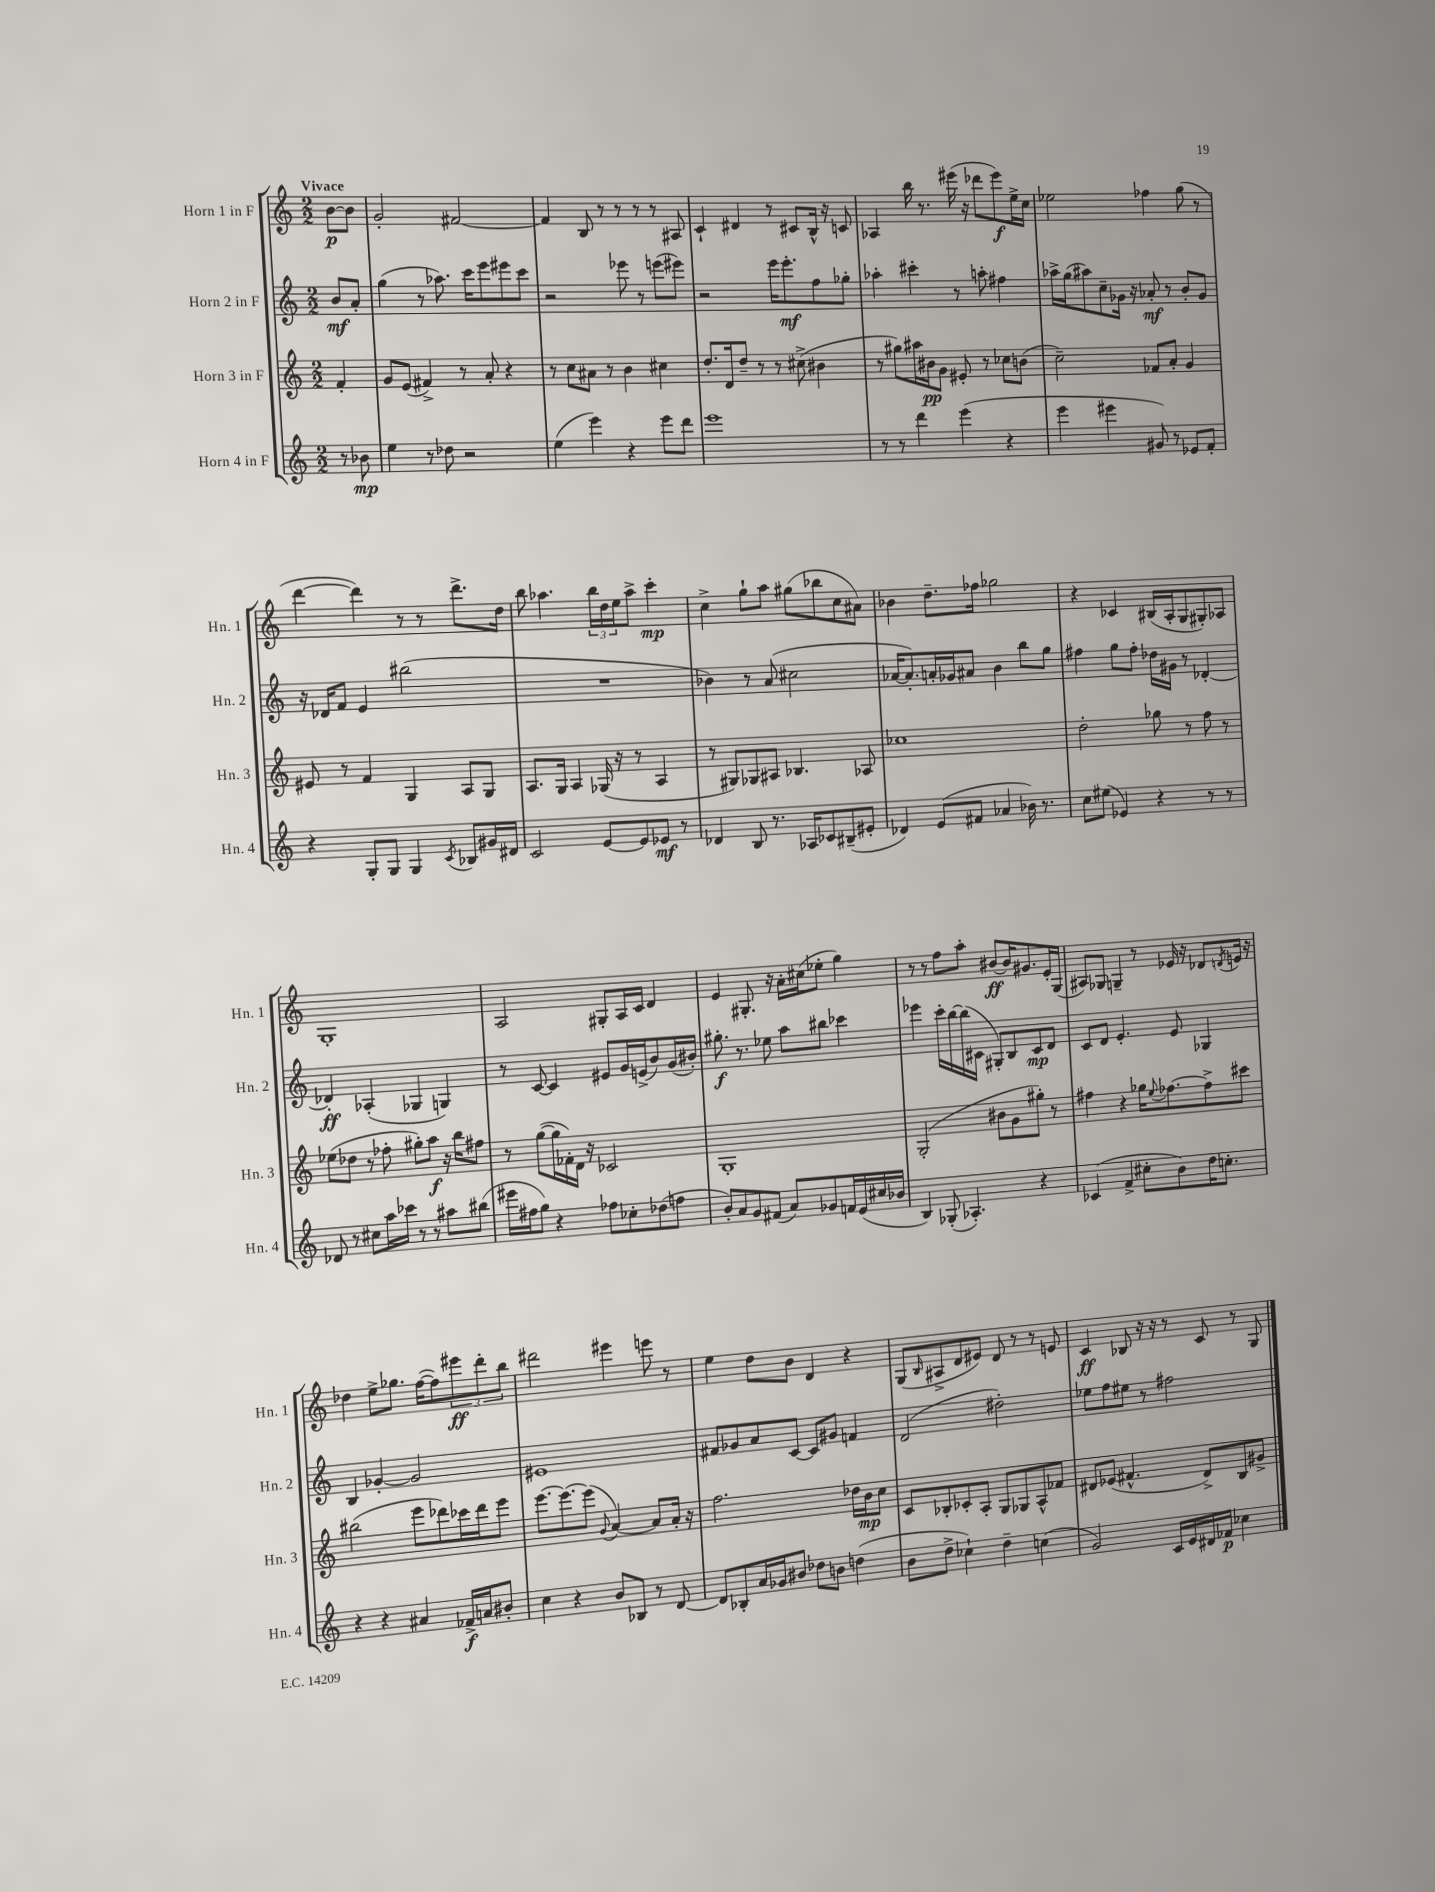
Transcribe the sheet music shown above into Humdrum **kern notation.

**kern	**kern	**kern	**kern
*staff4	*staff3	*staff2	*staff1
*clefG2	*clefG2	*clefG2	*clefG2
*k[]	*k[]	*k[]	*k[]
*M2/2	*M2/2	*M2/2	*M2/2
8r	4f'	8b	[8b
8b-	.	8a'	8b]
=	=	=	=
4ee	8g	(4gg	2g'
.	(8e	.	.
8r	4f#^)	8r	.
8dd-	.	8.aa-)	.
2r	8r	.	[2f#
.	.	16ccc	.
.	8a'	8eee	.
.	4r	8eee#	.
.	.	8ccc	.
=	=	=	=
(4ee	8r	2r	4f#]
.	8cc	.	.
4eee)	8a#	.	8B
.	8r	.	8r
4r	4b	8eee-	8r
.	.	8r	8r
8eee	4cc#	(8eee	8r
8ddd	.	8eee#)	8A#
=	=	=	=
1eee	8.dd'	2r	4c`
.	16d	.	.
.	8dd~	.	4d#
.	8r	.	.
.	8r	16eee	8r
.	.	8.eee'	.
.	(8cc#^	.	8c#
.	4b#	8ff	16B^^
.	.	.	16r
.	.	8gg-'	8c
=	=	=	=
8r	8r	4aa-'	4A-
8r	8gg#)	.	.
4ddd	16aa#	4ccc#'	16bb
.	16b#	.	8.r
.	8g	.	.
(4eee	8e#'	8r	(16eee#
.	.	.	16r
.	8r	8aa'	8ddd-
4r	8cc-	4ff#	8eee#)
.	(8b	.	16ee^
.	.	.	16cc
=	=	=	=
4eee	2cc~)	16aa-^	2ee-
.	.	(16gg	.
.	.	8aa#)	.
4eee#	.	8cc~	.
.	.	16g-	.
.	.	16r	.
8g#)	8f-	8a-'	4ff-
8r	8a'	8r	.
8e-	4g	8b'	(8gg
8f'	.	8g-	8r
=	=	=	=
4r	8e#	16r	[4ddd
.	.	16d-	.
.	8r	8f	.
8G'	4f	4e	4ddd])
8G	.	.	.
4G	4G	(2bb#	8r
.	.	.	8r
8qc	.	.	.
8B-	8A	.	8.ddd^
16g#	8G	.	.
16d#	.	.	16dd
=	=	=	=
2c	8.A	1r	8bb
.	.	.	4.aa-
.	16G	.	.
.	4A	.	.
[8e	(16G-	.	24bb
.	.	.	24dd
.	16r	.	.
.	.	.	24ee
8e]	8r	.	8aa-^
8e-	4A	.	4ccc'
8r	.	.	.
=	=	=	=
4d-	8r	4b-)	4cc^
.	8G#)	.	.
8B	8G-	8r	8gg`
8.r	8A#	(8a	8aa
.	4.B-	2cc#	(8gg#
16A-	.	.	.
8c-	.	.	8bb-
(8B#~	.	.	8cc
8e#'	8A-	.	8a#)
=	=	=	=
4d-)	1cc-	[16a-	4b-
.	.	8.a-'])	.
(8e	.	16a'	8.dd~
.	.	16g-	.
8f#	.	8a#	.
.	.	.	16ff-
4a-	.	4b	2gg-
16b-)	.	8bb	.
8.r	.	.	.
.	.	8gg	.
=	=	=	=
8cc	2dd'	4ff#	4r
(8ee#	.	.	.
4e-)	.	8gg	4c-
.	.	8ff#'	.
4r	8gg-	16dd-	(16B#
.	.	16g#	16A'
.	8r	8r	8G
8r	8ff	[4d-'	8G#')
8r	8r	.	8A-
=	=	=	=
8d-	(8ee-	4d-']	1G'
8r	8dd-	.	.
8cc#	8r	(4A-'	.
16aa	8ff-'	.	.
16ccc-	.	.	.
8r	8gg#')	4G-	.
8r	8aa	.	.
8aa#	16r	4G)	.
.	16bb	.	.
(8bb#	8ff#	.	.
=	=	=	=
16eee#	8r	8r	2A
16ff#	.	.	.
8gg)	([8gg	[8c	.
4r	16gg]	4c]	.
.	16f-')	.	.
.	16d	.	.
.	16r	.	.
8ff-	2c-	8e#	8G#'
8cc-'	.	16g	16A
.	.	(16e^	16c
(8dd-	.	8b)	4d
8ff	.	(16g	.
.	.	16b#')	.
=	=	=	=
8b')	1G'	8.gg#'	4e
8a	.	.	.
.	.	8.r	.
8g	.	.	8.G#'
(8f#	.	8ee-	.
.	.	.	16r
8a)	.	8aa	16a'
.	.	.	(16cc#
8g-	.	8bb#	8ee-'
16f	.	4ccc-	4gg)
(16e	.	.	.
16cc#	.	.	.
16b-	.	.	.
=	=	=	=
4B)	(2G'	4eee-	8r
.	.	.	8r
(8G-'	.	16ccc'	8ff
.	.	[16bb	.
4.A-')	.	(16bb]	8aa'
.	.	16c#	.
.	8b#	8G#')	[8b#
.	8g	8B	16b#]
.	.	.	8.g#
4r	8gg#')	8c#	.
.	8r	8d	16e'
.	.	.	(16G
=	=	=	=
(4c-	4ff#	8c	8A#)
.	.	8d	8G-
4f^	4r	4.e'	4G~
8cc#'	16gg-	.	8r
.	8qqee	.	.
.	[8.ff-	.	.
8b)	.	8e	16e-
.	.	.	16r
16dd	8ff-^]	4G-	8d-
8.cc'	.	.	.
.	.	.	8qd
.	8ccc#	.	16e
.	.	.	16r
=	=	=	=
4r	(2bb#	4B	4dd-
4r	.	[4g-'	8ee^
.	.	.	8.gg-
4a#	8eee	2g-]	.
.	.	.	([16ff
.	8ddd-)	.	8ff])
16f-^	16ccc-	.	12eee#
16a	16ddd-	.	.
.	.	.	12ddd'
8b#'	8eee	.	.
.	.	.	12bb
=	=	=	=
4cc	[8.eee	1e#	2ddd#
.	8.eee_	.	.
4r	.	.	.
.	(8eee]	.	.
.	8qqg	.	.
8b	[4a)	.	4eee#
8B-	.	.	.
8r	8a]	.	8eee
[8d	16a'	.	8r
.	16r	.	.
=	=	=	=
8d]	2.ff	8f#	4ee
8B-'	.	8g-	.
16a	.	8a	8dd
16g-	.	.	.
8b#	.	[8c	8b
8dd-	.	8c]	4d
8b	.	8g#	.
(4dd	16dd-	4f	4r
.	16b	.	.
.	8cc	.	.
=	=	=	=
8b	8c	(2d	(8G
.	.	.	16qqB
8dd^	8B-'	.	8A#^
4cc-`)	8c-'	.	8d
.	8A'	.	8e#)
4dd~	8G	2dd#')	8d
.	8G-	.	8r
(4cc	8A^^	.	8r
.	8f-	.	8e
=	=	=	=
2g)	8d#	8ee-	4c
.	(8e-	8ff	.
.	4.f#^^	8ee#	8B-
.	.	8r	16r
.	.	.	16r
16c	.	2ff#	8r
16e	.	.	.
16d#	8d#^)	.	8c
16f-	.	.	.
4cc-	8B	.	8r
.	8g#^	.	8G
==	==	==	==
*-	*-	*-	*-
